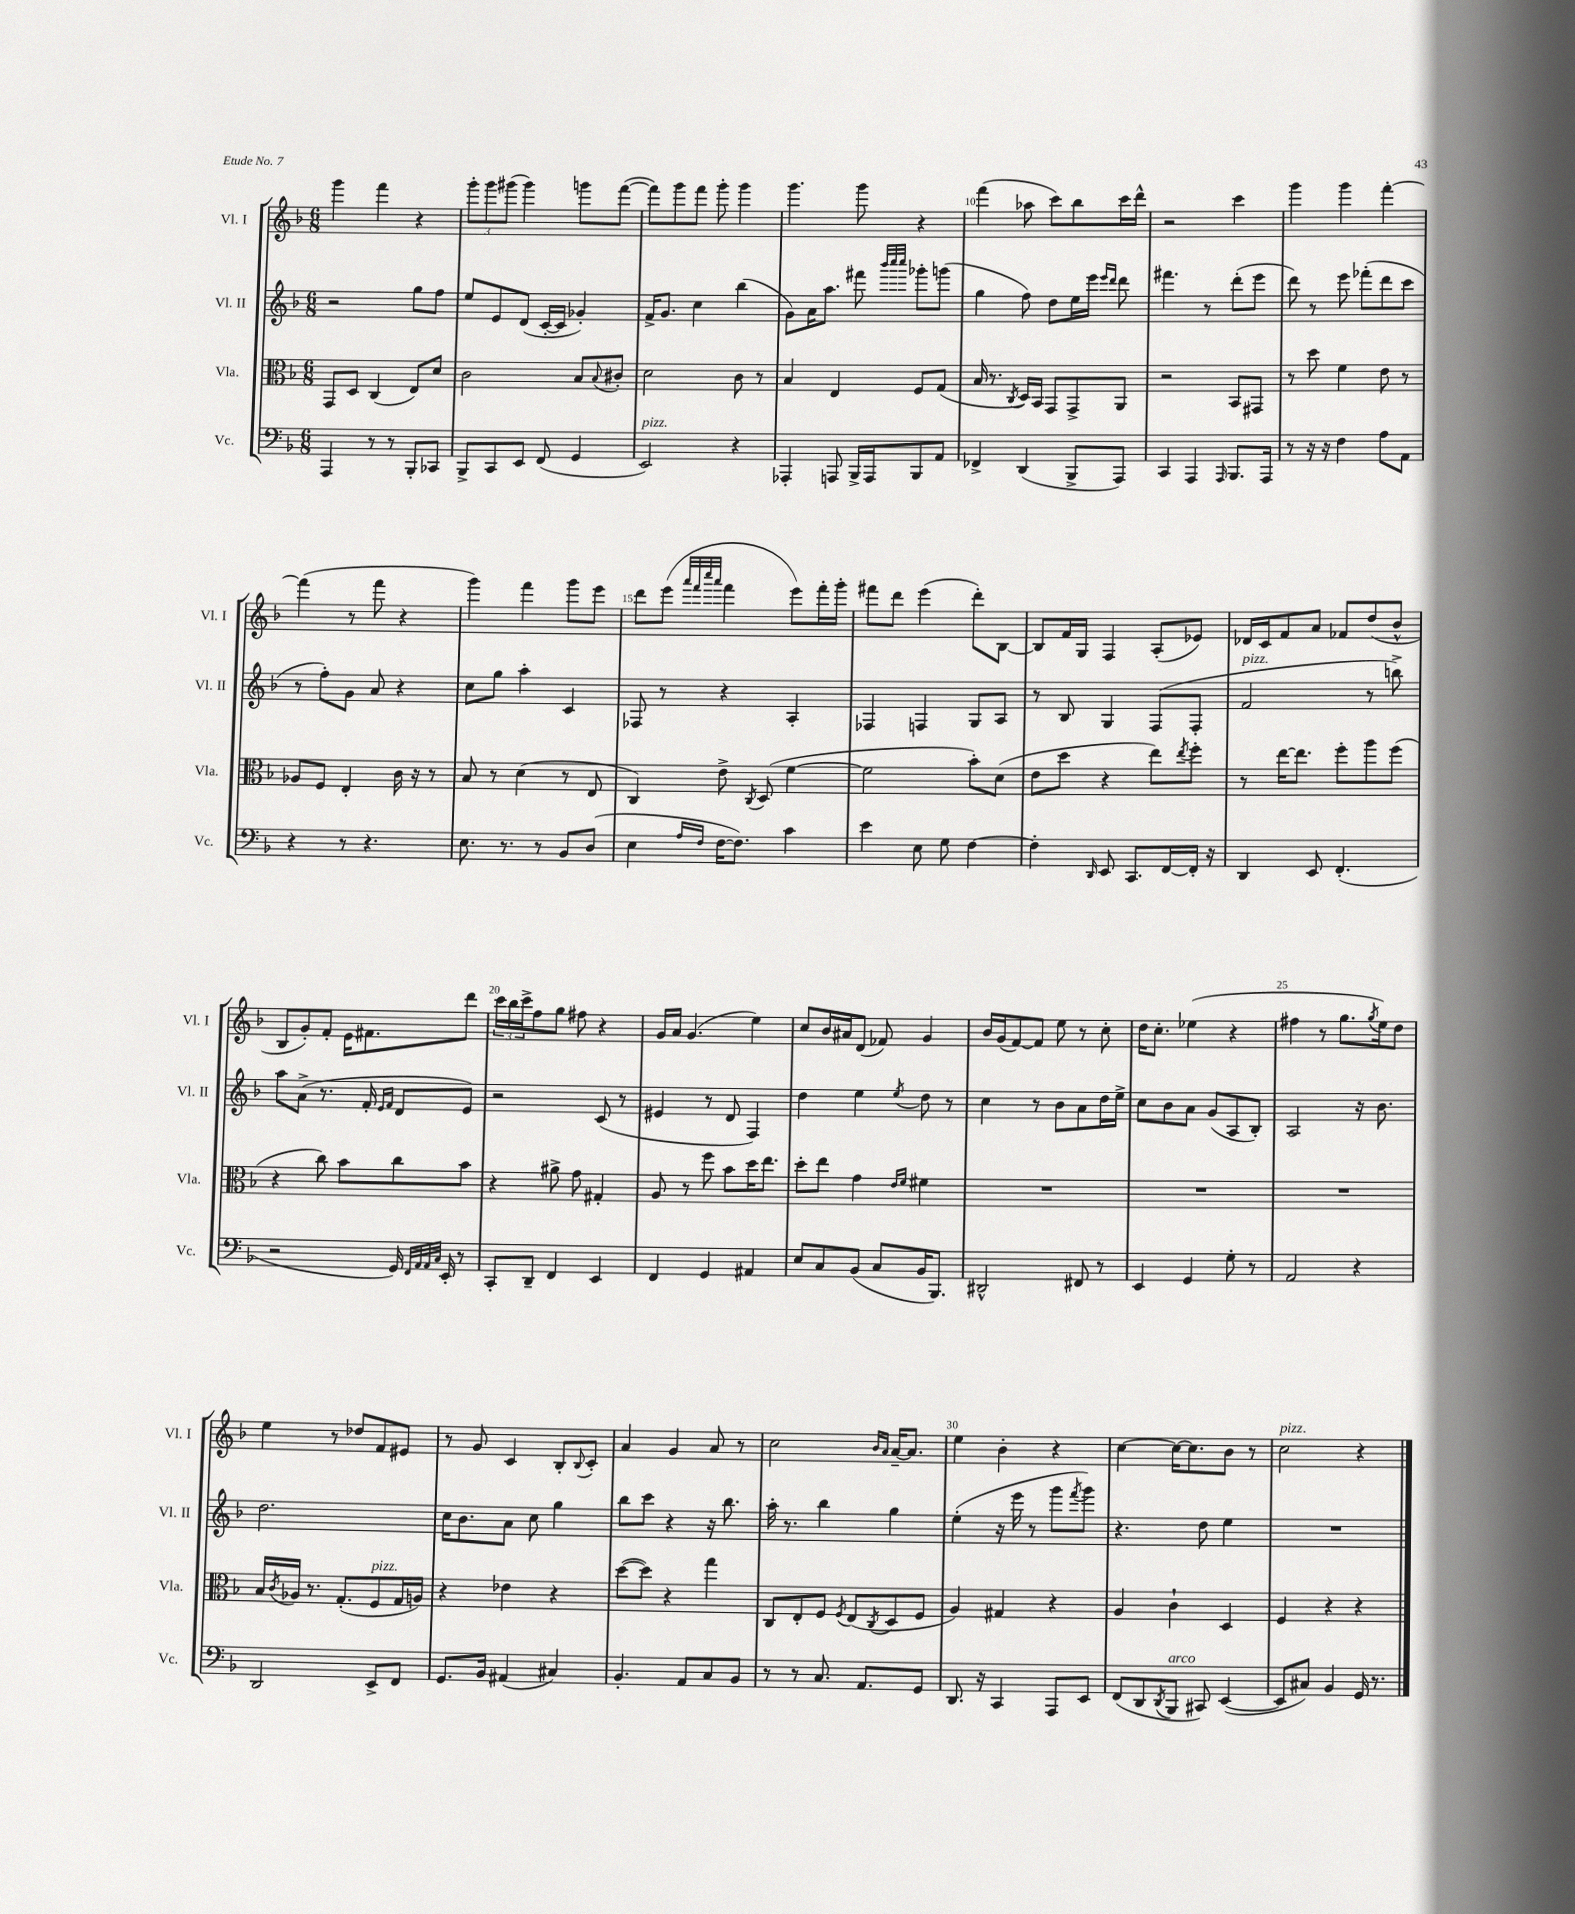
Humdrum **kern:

**kern	**kern	**kern	**kern
*part4	*part3	*part2	*part1
*staff4	*staff3	*staff2	*staff1
*I"Vc.	*I"Vla.	*I"Vl. II	*I"Vl. I
*I'Vc.	*I'Vla.	*I'Vl. II	*I'Vl. I
*clefF4	*clefC3	*clefG2	*clefG2
*k[b-]	*k[b-]	*k[b-]	*k[b-]
*M6/8	*M6/8	*M6/8	*M6/8
=6	=6	=6	=6
4AAA/	8GG/L	2r	4ggg\
.	8D/J	.	.
8r	(4C/	.	4fff\
8r	.	.	.
8BBB-'/L	8E/L)	8gg\L	4r
8CC-X/J	8d/J	8ff\J	.
=7	=7	=7	=7
8BBB-^/L	2c\	8ee/L	12ggg'\L
.	.	.	12ggg\
8CC/	.	8e/	.
.	.	.	(12ggg#X\J
8EE/J	.	(8d/J	4ggg#\)
(8FF/	.	[16c'/LL	.
.	.	16c/JJ]	.
4GG/	8B-/L	4g-X'/)	8gggn\L
.	8qqB-/	.	.
.	8c#X'/J	.	([8fff\J
=8	=8	=8	=8
!LO:TX:a:i:t=pizz.	!	!	!
2EE/)	2d\	16f^/KL	8fff\L])
.	.	8.g/J	.
.	.	.	8ggg\
.	.	4cc\	8fff\J
.	.	.	8ggg'\
4r	8c\	(4bb-\	4ggg\
.	8r	.	.
=9	=9	=9	=9
4AAA-X'/	4B-/	8g\L)	4.ggg\
.	.	16a\K	.
.	.	8.aa\J	.
8AAAn/	4E/	.	.
16BBB-^/LL	.	8fff#X\	8ggg\
16AAA/J	.	.	.
.	.	32qqbbb-/LLL	.
.	.	32qqcccc/	.
.	.	32qqcccc/JJJ	.
8BBB-/	8F/L	8ggg-X'\L	4r
8AA/J	(8G/J	(8gggn\J	.
=10	=10	=10	=10
4FF-X^/	16B-/	4gg\	(4fff\
.	8.r	.	.
.	8qC/	.	.
(4DD/	16D/LL)	8ff\)	8aa-X\
.	16BB-/JJ	.	.
.	8GG/L	8dd\L	8ccc\L)
8BBB-^/L	8GG^/	16ee\L	8bb-\
.	.	16eee\JJ	.
.	.	16qqeee/LL	.
.	.	16qqddd/JJ	.
8AAA/J)	8AA/J	8ddd\	16ccc\L
.	.	.	16ddd^^\JJ
=11	=11	=11	=11
4CC/	2r	4.fff#X\	2r
4AAA/	.	.	.
.	.	8r	.
16qqAAA/	.	.	.
8.BBB-/L	8BB-/L	(8ddd'\L	4ccc\
.	8GG#X/J	8eee\J	.
16AAA/Jk	.	.	.
=12	=12	=12	=12
8r	8r	8ddd\)	4ggg\
16r	8dd\	8r	.
16r	.	.	.
4F\	4f\	8eee\	4ggg\
.	.	(8fff-X'\L	.
8A\L	8e\	8ddd\	[4fff'\
8AA\J	8r	8ccc\J	.
!!LO:LB:g=z
=13	=13	=13	=13
4r	8A-X/L	8r	(4fff\]
.	8F/J	8ff'\L)	.
8r	4E'/	8g\J	8r
4.r	.	8a/	8fff\
.	16c\	4r	4r
.	16r	.	.
.	8r	.	.
=14	=14	=14	=14
8.E\	8B-/	8cc\L	4ggg\)
.	8r	8gg\J	.
8.r	.	.	.
.	(4d\	4aa'\	4fff\
8r	.	.	.
8BB-/L	8r	4c/	8ggg\L
(8D/J	8E/	.	8eee\J
=15	=15	=15	=15
4E\	4C/)	8F-X/	8ddd\L
.	.	8r	(8eee\J
.	.	.	32qqaaa/LLL
.	.	.	32qqfff/
16qqA/LL	.	.	32qqcccc/
16qqF/JJ	.	.	32qqaaa/JJJ
[16F\KL	8e^\	4r	4fff\
8.F\J])	.	.	.
.	8qC/	.	.
.	(8D/	.	.
4c\	[4f\	4A'/	8eee\L)
.	.	.	16fff'\L
.	.	.	16ggg'\JJ
=16	=16	=16	=16
4e\	2f\]	4F-X/	8fff#X\L
.	.	.	8ddd\J
8E\	.	4Fn/	(4eee\
8G\	.	.	.
[4F\	8b-'\L)	8G/L	8ddd'\L)
.	(8d\J	8A/J	[8B-\J
=17	=17	=17	=17
4F'\]	8e\L	8r	8B-/L]
.	8dd\J	8B-/	16f/L
.	.	.	16G/JJ
16qqDD/	.	.	.
8EE/	4r	4G/	4F/
8.CC/L	.	.	.
.	8ee\L)	(8F/L	(8A'/L
[16FF/L	.	.	.
.	8qee/	.	.
16FF'/JJ]	8ff'\J	8F'/J	8e-X/J)
16r	.	.	.
=18	=18	=18	=18
!	!	!LO:TX:a:i:t=pizz.	!
4DD/	8r	2f/	16d-X/LL
.	.	.	16c/J
.	[16ee\KL	.	8f/
.	8.ee\J]	.	.
8EE/	.	.	8a/J
(4.FF'/	8ff'\L	.	8f-X/L
.	8aa\	8r	(8dd/
.	(8ff\J	8bbn^\)	8b-^^/J
!!LO:LB:g=z
=19	=19	=19	=19
2r	4r	8aa\L	8B-/L
.	.	(8a^\J	8g'/)
.	8cc\)	8.r	8f'/J
.	8b-\L	.	16e\KL
.	.	16f'/	8.f#X\
.	.	16qqe/LL	.
.	.	16qqf/JJ	.
16GG/)	8cc\	8d/L	.
32qqFF/LLL	.	.	.
32qqAA/	.	.	.
32qqAA/	.	.	.
32qqC/JJJ	.	.	.
16EE'/	.	.	.
8r	8b-\J	8e/J)	8ddd\J
=20	=20	=20	=20
8CC'/L	4r	2r	24ccc\LL
.	.	.	24bb-\
.	.	.	24ccc^\J
8DD~/J	.	.	8ff\
4FF/	8a#X^\	.	8gg\J
.	8g\	.	8ff#X\
4EE/	4G#X'/	(8c/	4r
.	.	8r	.
=21	=21	=21	=21
4FF/	8A/	4e#X/	16g/LL
.	.	.	16a/JJ
.	8r	.	(4.g/
4GG/	8ff\	8r	.
.	8b-\L	8d/	.
4AA#X/	16dd\K	4F/)	4ee\)
.	8.ee\J	.	.
=22	=22	=22	=22
8E/L	8dd'\L	4dd\	8cc/L
8C/	8ee\J	.	16b-/L
.	.	.	16a#X/J
(8BB-/J	4g\	4ee\	(8d/J
8C/L	.	.	8f-X/)
.	16qqe/LL	.	.
.	16qqf/JJ	8qee/	.
16BB-/K	4f#X\	8dd\	4g/
8.BBB-/J)	.	.	.
.	.	8r	.
=23	=23	=23	=23
2DD#X^^/	2.r	4cc\	16b-/LL
.	.	.	(16g/J
.	.	.	[8f/)
.	.	8r	8f/J]
.	.	8b-\L	8ee\
8FF#X/	.	8a\	8r
8r	.	16dd\L	8cc'\
.	.	16ee^\JJ	.
=24	=24	=24	=24
4EE/	2.r	8cc\L	16dd\KL
.	.	.	8.cc'\J
.	.	8b-\	.
4GG/	.	8a\J	(4ee-X\
.	.	(8g/L	.
8G'\	.	8A/	4r
8r	.	8B-'/J)	.
=25	=25	=25	=25
2AA/	2.r	2A/	4ff#X\
.	.	.	8r
.	.	.	8.gg\L
4r	.	16r	.
.	.	.	8qgg/
.	.	8.b-\	16ee\k)
.	.	.	8dd\J
!!LO:LB:g=z
=26	=26	=26	=26
2DD/	16B-/LL	2.dd\	4ee\
.	8qc/	.	.
.	16A-X/JJ	.	.
.	8.r	.	.
.	.	.	8r
.	(8.G'/L	.	.
.	.	.	8dd-X/L
!	!LO:TX:a:i:t=pizz.	!	!
8EE^/L	8F/	.	8f/
8FF/J	16G/L	.	8e#X/J
.	16An/JJ)	.	.
=27	=27	=27	=27
8.GG/L	4r	16cc\KL	8r
.	.	8.b-\	.
.	.	.	8g/
16BB-/Jk	.	.	.
(4AA#X/	4e-X\	8a\J	4c/
.	.	8cc\	.
4C#X/)	4r	4gg\	8B-'/L
.	.	.	8qqB-/
.	.	.	8c'/J
=28	=28	=28	=28
4.BB-'/	([8dd\L	8bb-\L	4a/
.	8dd\J])	8ccc\J	.
.	4r	4r	4g/
8AA/L	.	.	.
8C/	4gg\	16r	8a/
.	.	8.bb-\	.
8BB-/J	.	.	8r
=29	=29	=29	=29
8r	8C/L	16aa'\	2cc\
.	.	8.r	.
8r	8E'/	.	.
8.C/	8F/J	4bb-\	.
.	8qF/	.	.
.	(8E/L	.	.
8.AA/L	.	.	.
.	.	.	16qqb-/LL
.	8qC/	.	16qqa/JJ
.	8D/	4gg\	[16a~/KL
.	.	.	8.a/J]
8GG/J	8F/J	.	.
=30	=30	=30	=30
8.DD/	4A/)	(4ee'\	4ee\
16r	.	.	.
4CC/	4G#X/	16r	4b-'\
.	.	16eee\	.
.	.	8r	.
8AAA/L	4r	8ggg\L	4r
.	.	8qfff/	.
8EE/J	.	8ggg\J)	.
=31	=31	=31	=31
(8FF/L	4A/	4.r	[4cc\
8DD/	.	.	.
8qDD/	.	.	.
!LO:TX:a:i:t=arco	!	!	!
8BBB-/J	4c`\	.	16cc\KL_
.	.	.	8.cc\]
8CC#X/)	.	8dd\	.
([4EE/	4D/	4ee\	8b-\J
.	.	.	8r
=32	=32	=32	=32
!	!	!	!LO:TX:a:i:t=pizz.
8EE/L]	4F/	2.r	2cc\
8C#X/J)	.	.	.
4BB-/	4r	.	.
16GG/	4r	.	4r
8.r	.	.	.
==	==	==	==
*-	*-	*-	*-
